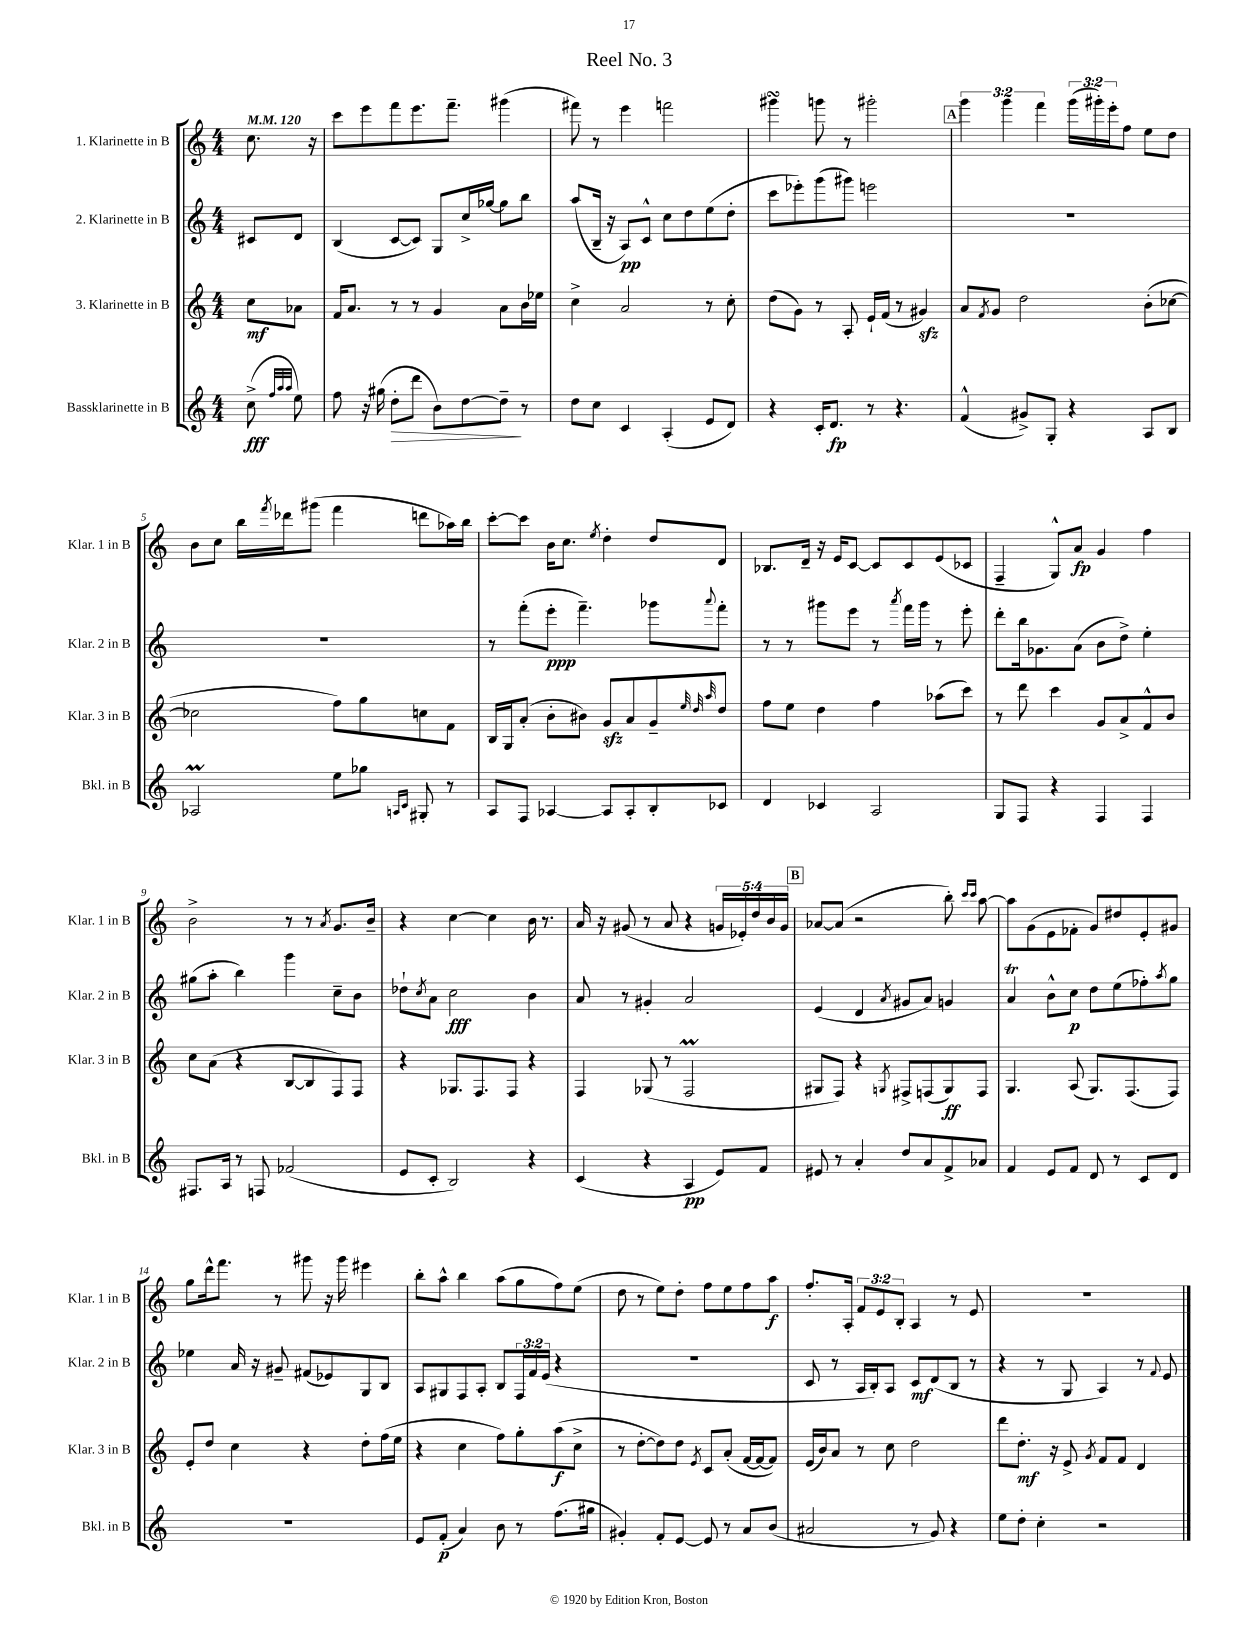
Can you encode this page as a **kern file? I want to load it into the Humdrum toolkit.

**kern	**dynam	**kern	**dynam	**kern	**dynam	**kern	**dynam
*part4	*part4	*part3	*part3	*part2	*part2	*part1	*part1
*staff4	*staff4	*staff3	*staff3	*staff2	*staff2	*staff1	*staff1
*I"Bassklarinette in B	*	*I"3. Klarinette in B	*	*I"2. Klarinette in B	*	*I"1. Klarinette in B	*
*I'Bkl. in B	*	*I'Klar. 3 in B	*	*I'Klar. 2 in B	*	*I'Klar. 1 in B	*
*clefG2	*	*clefG2	*	*clefG2	*	*clefG2	*
*k[]	*	*k[]	*	*k[]	*	*k[]	*
*M4/4	*	*M4/4	*	*M4/4	*	*M4/4	*
*MM120	*	*MM120	*	*MM120	*	*MM120	*
=	=	=	=	=	=	=	=
(8cc^\	fff	8cc\L	mf	8c#X/L	.	8.cc\	.
32qqff/LLL	.	.	.	.	.	.	.
32qqaa/	.	.	.	.	.	.	.
32qqaa/JJJ	.	.	.	.	.	.	.
8ee\)	.	8a-X\J	.	8d/J	.	.	.
.	.	.	.	.	.	16r	.
=1	=1	=1	=1	=1	=1	=1	=1
8ff\	.	16f/KL	.	(4B/	.	8ccc\L	.
.	.	8.a/J	.	.	.	.	.
16r	.	.	.	.	.	8eee\	.
(16gg#X\	.	.	.	.	.	.	.
!	!LO:HP:b	!	!	!	!	!	!
8dd'\L	>	8r	.	[8c/L	.	8fff\	.
8ddd\J	.	8r	.	8c/J])	.	8.eee\	.
8b\L)	.	4g/	.	8G/L	.	.	.
.	.	.	.	.	.	8.fff~\J	.
[8dd\	.	.	.	16cc^/L	.	.	.
.	.	.	.	[16gg-X/JJ	.	.	.
8dd~\J]	.	8a\L	.	8gg-\L]	.	(4ggg#X\	.
8r	]	16b\L	.	8bb\J	.	.	.
.	.	16ee-X\JJ	.	.	.	.	.
=2	=2	=2	=2	=2	=2	=2	=2
8dd\L	.	4cc^\	.	(8aa/L	.	8fff#X\)	.
8cc\J	.	.	.	16B~/Jk	.	8r	.
.	.	.	.	16r	.	.	.
4c/	.	2a/	.	8A/L)	pp	4eee\	.
.	.	.	.	8c^^/J	.	.	.
(4A'/	.	.	.	8cc\L	.	2fffn\	.
.	.	.	.	8dd\	.	.	.
8e/L	.	8r	.	(8ee\	.	.	.
8d/J)	.	8cc'\	.	8dd'\J	.	.	.
=3	=3	=3	=3	=3	=3	=3	=3
4r	.	(8dd\L	.	8ccc\L	.	4ggg#XsSsS\	.
.	.	8g\J)	.	8eee-X'\)	.	.	.
16c'/KL	.	8r	.	(8ggg\	.	8gggn\	.
8.d/J	fp	.	.	.	.	.	.
.	.	8A'/	.	8ggg#X\J)	.	8r	.
8r	.	16e`/LL	.	2eeen\	.	2ggg#X'\	.
.	.	(16f/JJ	.	.	.	.	.
4.r	.	8r	.	.	.	.	.
.	.	4g#Xzz/)	.	.	.	.	.
!!LO:REH:place=s1:t=A
=4	=4	=4	=4	=4	=4	=4	=4
(4f^^/	.	8a/L	.	1r	.	6ggg\	.
.	.	8qf/	.	.	.	.	.
.	.	8g/J	.	.	.	.	.
.	.	.	.	.	.	6ggg\	.
8g#X^/L)	.	2dd\	.	.	.	.	.
.	.	.	.	.	.	6fff\	.
8G'/J	.	.	.	.	.	.	.
4r	.	.	.	.	.	(24ggg\LL	.
.	.	.	.	.	.	24ggg#X'\)	.
.	.	.	.	.	.	24eee'\J	.
.	.	.	.	.	.	8ff\J	.
8A/L	.	(8b'\L	.	.	.	8ee\L	.
8B/J	.	[8cc-X\J	.	.	.	8dd\J	.
!!LO:LB:g=z
=5	=5	=5	=5	=5	=5	=5	=5
2A-XM/	.	2cc-X\]	.	1r	.	8b\L	.
.	.	.	.	.	.	8cc\J	.
.	.	.	.	.	.	16bb\LL	.
.	.	.	.	.	.	8qfff/	.
.	.	.	.	.	.	16ddd-X\J	.
.	.	.	.	.	.	(8ggg#X\J	.
8ee\L	.	8ff\L)	.	.	.	4fff\	.
8gg-X\J	.	8gg\	.	.	.	.	.
16qqAn/LL	.	.	.	.	.	.	.
16qqc/JJ	.	.	.	.	.	.	.
8G#X'/	.	8ccn\	.	.	.	8dddn\L	.
8r	.	8f\J	.	.	.	16aa-X\L)	.
.	.	.	.	.	.	16bb\JJ	.
=6	=6	=6	=6	=6	=6	=6	=6
8A/L	.	16B/LL	.	8r	.	[8ccc'\L	.
.	.	16G/J	.	.	.	.	.
8F/J	.	(8a'/J	.	(8fff'\L	.	8ccc\J]	.
[4A-X/	.	8b'\L	.	8eee'\J	ppp	16b\KL	.
.	.	.	.	.	.	8.cc\J	.
.	.	8b#X\J)	.	4.fff~\)	.	.	.
.	.	.	.	.	.	8qee/	.
8A-/L]	.	8gzz/L	.	.	.	4dd'\	.
8A-'/	.	8a/	.	.	.	.	.
8B'/	.	8g~/	.	8ggg-X\L	.	8dd/L	.
.	.	32qqee/	.	.	.	.	.
.	.	32qqdd/	.	.	.	.	.
.	.	32qqaa/	.	8qqaaa/	.	.	.
8c-X/J	.	8dd/J	.	8fff'\J	.	8d/J	.
=7	=7	=7	=7	=7	=7	=7	=7
4d/	.	8ff\L	.	8r	.	8.B-X/L	.
.	.	8ee\J	.	8r	.	.	.
.	.	.	.	.	.	16d~/Jk	.
4c-X/	.	4dd\	.	8ggg#X\L	.	16r	.
.	.	.	.	.	.	16e/KL	.
.	.	.	.	8eee\J	.	[8c/J	.
2A/	.	4ff\	.	8r	.	8c/L]	.
.	.	.	.	8qaaa/	.	.	.
.	.	.	.	16fff\LL	.	8c/	.
.	.	.	.	16ggg#\JJ	.	.	.
.	.	(8aa-X\L	.	8r	.	(8e/	.
.	.	8ccc\J)	.	8eee'\	.	8c-X/J	.
=8	=8	=8	=8	=8	=8	=8	=8
8G/L	.	8r	.	8ddd'\L	.	4F~/	.
8F/J	.	8ddd\	.	16bb\k	.	.	.
.	.	.	.	8.g-X\	.	.	.
4r	.	4ccc\	.	.	.	8G^^/L)	.
.	.	.	.	(8a\J	.	8a/J	fp
4F/	.	8g/L	.	8b\L	.	4g/	.
.	.	8a^/	.	8dd^\J)	.	.	.
4F/	.	8f^^/	.	4ee'\	.	4ff\	.
.	.	8b/J	.	.	.	.	.
!!LO:LB:g=z
=9	=9	=9	=9	=9	=9	=9	=9
8.F#X/L	.	8cc\L	.	(8gg#X\L	.	2b^\	.
.	.	(8a\J	.	8aa'\J	.	.	.
16A/Jk	.	.	.	.	.	.	.
8r	.	4r	.	4bb\)	.	.	.
8Fn/	.	.	.	.	.	.	.
(2f-X/	.	[8B/L	.	4ggg\	.	8r	.
.	.	8B/]	.	.	.	8r	.
.	.	.	.	.	.	8qa/	.
.	.	8F/)	.	8cc~\L	.	8.g/L	.
.	.	8F/J	.	8b\J	.	.	.
.	.	.	.	.	.	16b~/Jk	.
=10	=10	=10	=10	=10	=10	=10	=10
8e/L	.	4r	.	8dd-X`\L	.	4r	.
.	.	.	.	8qcc/	.	.	.
8c'/J	.	.	.	8a\J	.	.	.
2B/)	.	8.G-X/L	.	2cc\	fff	[4cc\	.
.	.	8.F/	.	.	.	.	.
.	.	.	.	.	.	4cc\]	.
.	.	8F/J	.	.	.	.	.
4r	.	4r	.	4b\	.	16b\	.
.	.	.	.	.	.	8.r	.
=11	=11	=11	=11	=11	=11	=11	=11
(4c/	.	4F/	.	8a/	.	16a/	.
.	.	.	.	.	.	16r	.
.	.	.	.	8r	.	(8g#X/	.
4r	.	(8G-X/	.	4g#X'/	.	8r	.
.	.	8r	.	.	.	8a/	.
4A/	pp	2FM/	.	2a/	.	4r	.
8e/L)	.	.	.	.	.	20gn/LL	.
.	.	.	.	.	.	20e-X'/)	.
.	.	.	.	.	.	20dd/	.
8f/J	.	.	.	.	.	.	.
.	.	.	.	.	.	20b/	.
.	.	.	.	.	.	20g/JJ	.
!!LO:REH:place=s1:t=B
=12	=12	=12	=12	=12	=12	=12	=12
8e#X/	.	8G#X/L	.	(4e/	.	[8a-X/L	.
8r	.	8F/J)	.	.	.	(8a-/J]	.
4a'/	.	4r	.	4d/	.	2r	.
.	.	8qGn/	.	8qa/	.	.	.
8dd/L	.	8F#X^/L	.	8g#X/L	.	.	.
8a/	.	(8Fn/	.	8a/J)	.	.	.
8f^/	.	8G/)	ff	4gn/	.	8bb'\)	.
.	.	.	.	.	.	16qqccc/LL	.
.	.	.	.	.	.	16qqccc/JJ	.
8a-X/J	.	8F/J	.	.	.	[8aa\	.
=13	=13	=13	=13	=13	=13	=13	=13
4f/	.	4.G/	.	4aT/	.	8aa\L]	.
.	.	.	.	.	.	(8g\	.
8e/L	.	.	.	8b^^\L	.	8e\	.
8f/J	.	(8A/	.	8cc\J	p	8f-X'\J	.
8d/	.	8.G/L)	.	8dd\L	.	8g/L)	.
8r	.	.	.	(8ee\	.	8dd#X/	.
.	.	(8.F/	.	.	.	.	.
8c/L	.	.	.	8ff-X'\)	.	8e'/	.
.	.	.	.	8qaa/	.	.	.
8d/J	.	8F/J)	.	8gg\J	.	8g#X/J	.
!!LO:LB:g=z
=14	=14	=14	=14	=14	=14	=14	=14
1r	.	8e'/L	.	4ee-X\	.	8gg\L	.
.	.	8dd/J	.	.	.	16ddd^^\k	.
.	.	.	.	.	.	8.fff\J	.
.	.	4cc\	.	16a/	.	.	.
.	.	.	.	16r	.	.	.
.	.	.	.	8g#X~/	.	8r	.
.	.	4r	.	(8f#X/L	.	8ggg#X\	.
.	.	.	.	8e-X/)	.	16r	.
.	.	.	.	.	.	16ggg#\	.
.	.	8dd'\L	.	8G/	.	4eee#X\	.
.	.	(16ff\L	.	8B/J	.	.	.
.	.	16ee\JJ	.	.	.	.	.
=15	=15	=15	=15	=15	=15	=15	=15
8e/L	.	4r	.	8A/L	.	8bb'\L	.
(8f'/J	p	.	.	8G#X/	.	8aa^^\J	.
4a/)	.	4cc\	.	8F/	.	4bb\	.
.	.	.	.	8A'/J	.	.	.
8b\	.	8ff\L)	.	8B/L	.	(8aa\L	.
8r	.	8gg'\	.	24F/L	.	8gg\	.
.	.	.	.	24f/	.	.	.
.	.	.	.	(24e/JJ	.	.	.
(8.ff\L	.	(8aa\	f	4r	.	8ff\)	.
.	.	8cc^\J	.	.	.	(8ee\J	.
16gg#X\Jk	.	.	.	.	.	.	.
=16	=16	=16	=16	=16	=16	=16	=16
4g#X'/)	.	8r	.	1r	.	8dd\	.
.	.	[8dd'\L	.	.	.	8r	.
8f'/L	.	8dd\])	.	.	.	8ee\L)	.
[8e/J	.	8dd\J	.	.	.	8dd'\J	.
.	.	8qe/	.	.	.	.	.
8e/]	.	8c/L	.	.	.	8ff\L	.
8r	.	(8a'/J	.	.	.	8ee\	.
8a/L	.	[16f/LL	.	.	.	8ff\	.
.	.	16f/J_	.	.	.	.	.
(8b/J	.	8f/J])	.	.	.	8aa\J	f
=17	=17	=17	=17	=17	=17	=17	=17
2a#X/	.	(16e/LL	.	8c/	.	8.ff'/L	.
.	.	16b/J)	.	.	.	.	.
.	.	8a/J	.	8r	.	.	.
.	.	.	.	.	.	16A'/Jk	.
.	.	8r	.	16A/LL	.	12f/L	.
.	.	.	.	16B'/J)	.	.	.
.	.	.	.	.	.	12e/	.
.	.	8cc\	.	8A/J	.	.	.
.	.	.	.	.	.	12B'/J	.
8r	.	2dd\	.	8c/L	mf	4A/	.
8g/)	.	.	.	(8d/	.	.	.
4r	.	.	.	8B/J	.	8r	.
.	.	.	.	8r	.	8e/	.
=18	=18	=18	=18	=18	=18	=18	=18
8ee\L	.	8ddd\L	.	4r	.	1r	.
8dd'\J	.	8.dd'\J	mf	.	.	.	.
4cc'\	.	.	.	8r	.	.	.
.	.	16r	.	.	.	.	.
.	.	8e^/	.	8G/	.	.	.
.	.	8qg/	.	.	.	.	.
2r	.	8f/L	.	4A/)	.	.	.
.	.	8f/J	.	.	.	.	.
.	.	4d/	.	8r	.	.	.
.	.	.	.	8qqf/	.	.	.
.	.	.	.	8e/	.	.	.
==	==	==	==	==	==	==	==
*-	*-	*-	*-	*-	*-	*-	*-
